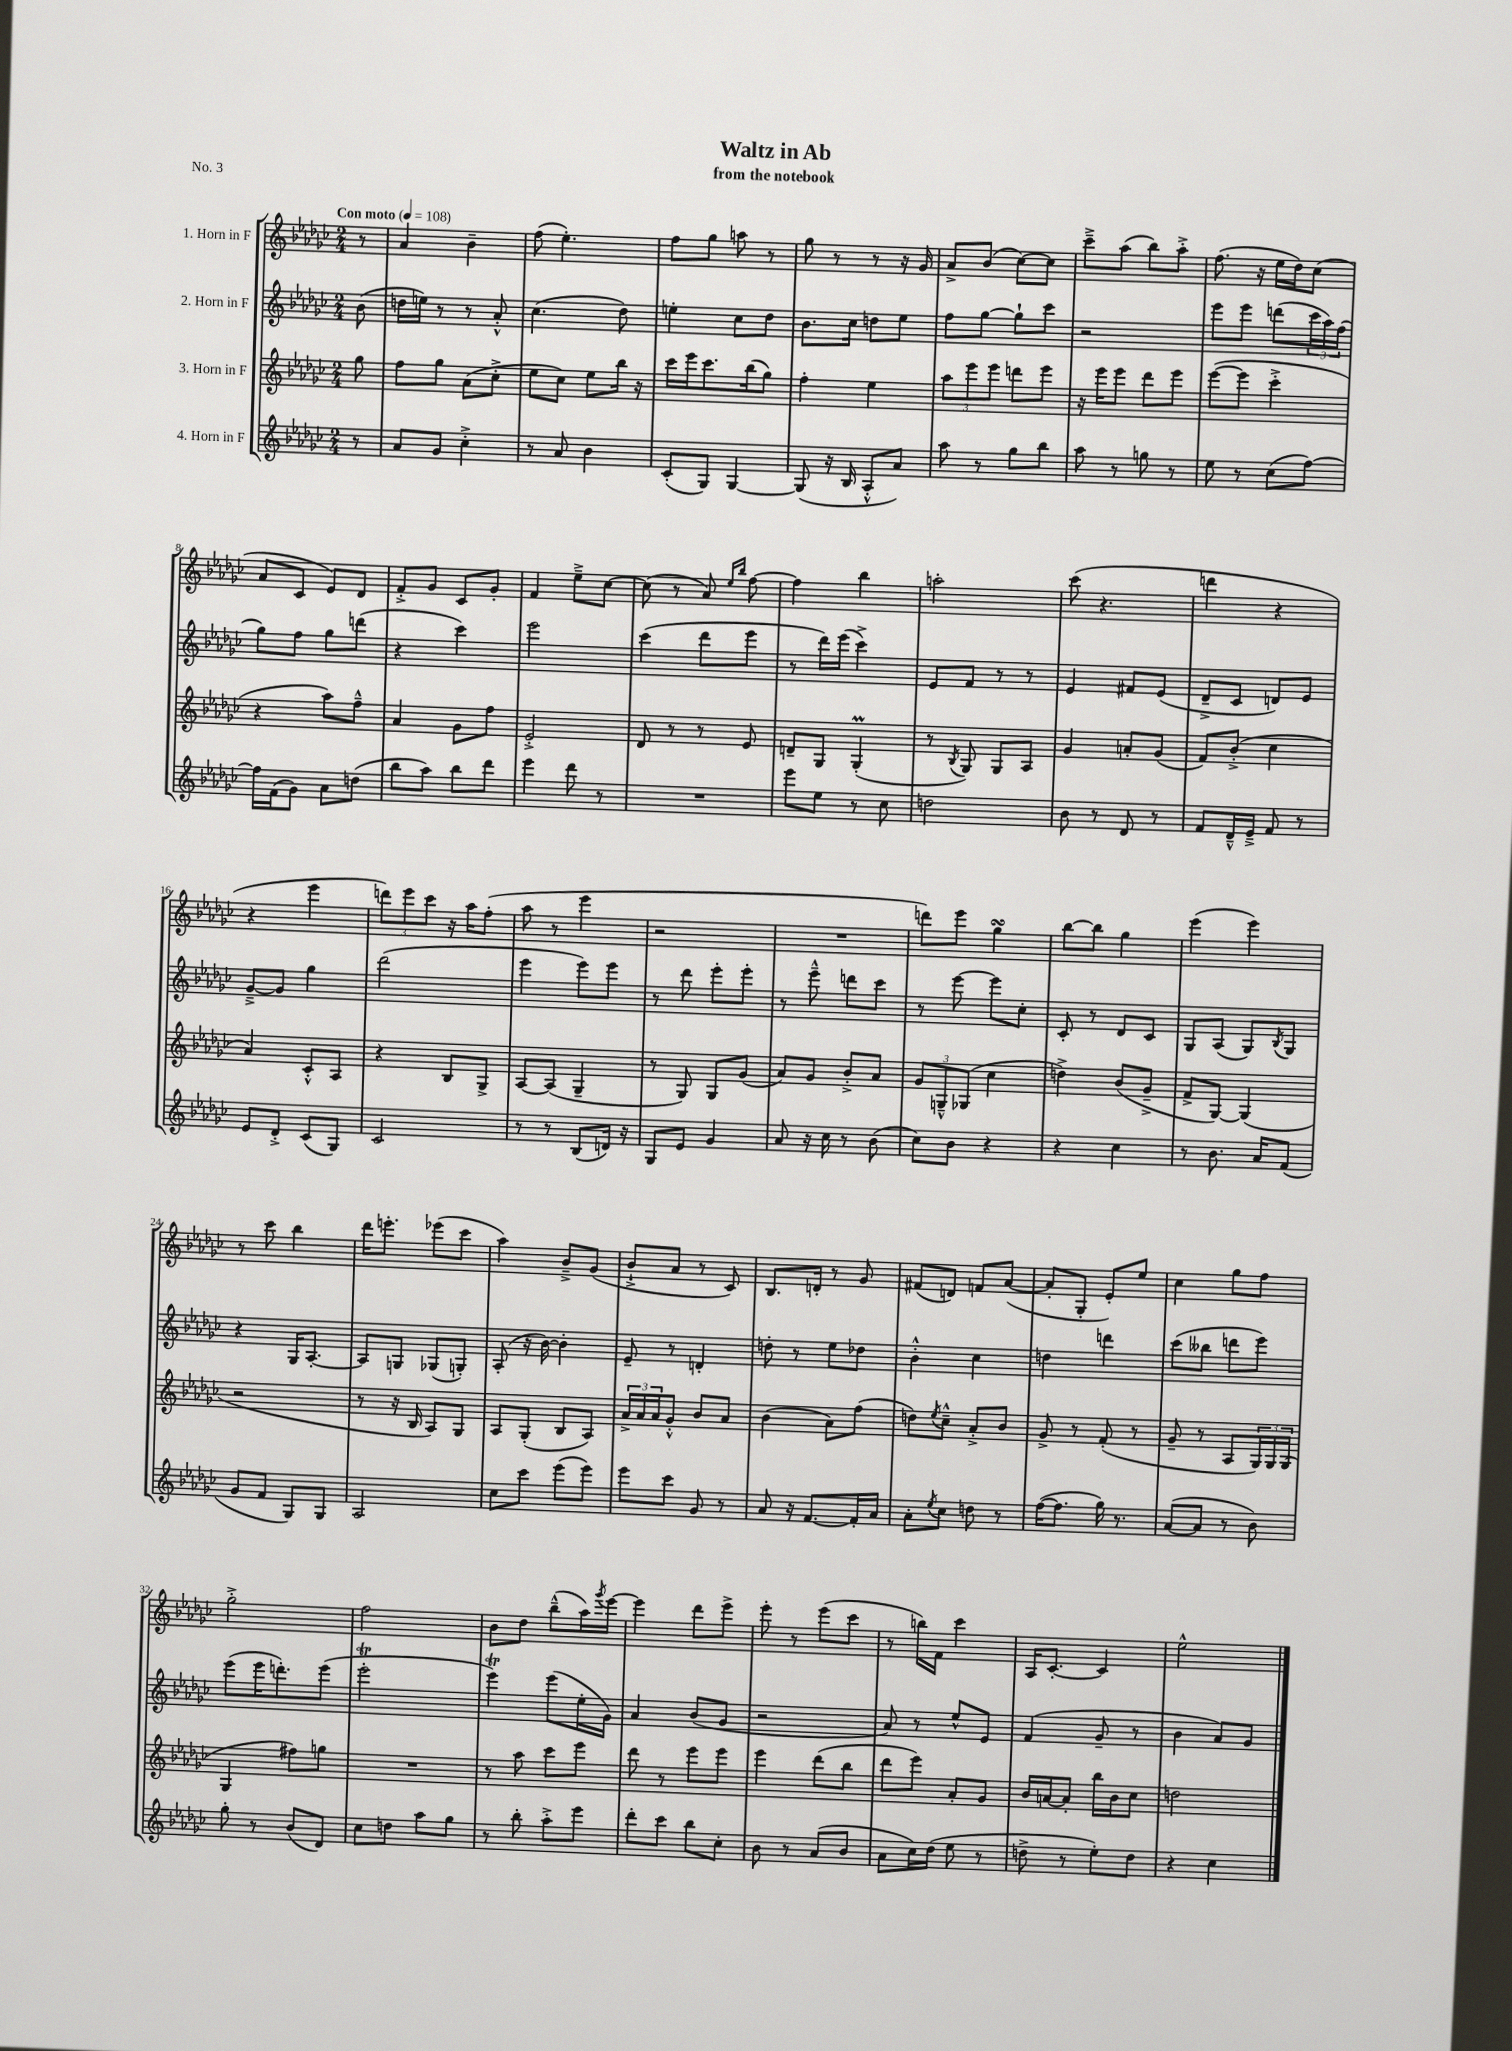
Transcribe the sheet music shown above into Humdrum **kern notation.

**kern	**kern	**kern	**kern
*part4	*part3	*part2	*part1
*staff4	*staff3	*staff2	*staff1
*I"4. Horn in F	*I"3. Horn in F	*I"2. Horn in F	*I"1. Horn in F
*clefG2	*clefG2	*clefG2	*clefG2
*k[b-e-a-d-g-c-]	*k[b-e-a-d-g-c-]	*k[b-e-a-d-g-c-]	*k[b-e-a-d-g-c-]
*M2/4	*M2/4	*M2/4	*M2/4
*MM108	*MM108	*MM108	*MM108
=	=	=	=
!	!	!	!LO:TX:a:B:t=Con moto
8r	8gg-\	(8b-\	8r
=1	=1	=1	=1
8a-/L	8ff\L	16ddn\LL	4a-/
.	.	16een\JJ)	.
8g-/J	8gg-\J	8r	.
4cc-'^\	(8a-\L	8r	4b-~\
.	8cc-'^\J	8a-'^^/	.
=2	=2	=2	=2
8r	8ee-\L	(4.cc-\	(8ff\
8a-/	8cc-\J)	.	4.ee-'\)
4b-\	8ee-\L	.	.
.	16bb-\Jk	8dd-\)	.
.	16r	.	.
=3	=3	=3	=3
(8c-'/L	16ccc-\LL	4een'\	8ff\L
.	16eee-\J	.	.
8G-/J)	8.ccc-\	.	8gg-\J
[4G-/	.	8cc-\L	8aan\
.	(16bb-\k	.	.
.	8gg-\J)	8dd-\J	8r
=4	=4	=4	=4
(8G-/]	4ff'\	8.b-\L	8gg-\
16r	.	.	8r
16B-/	.	16cc-\Jk	.
8A-'^^/L	4ee-\	8ddn\L	8r
8a-/J)	.	8ee-\J	16r
.	.	.	16g-/
=5	=5	=5	=5
8aa-\	12aa-\L	8ff\L	8a-^/L
.	12eee-\	.	.
8r	.	[8gg-\J	(8b-/J
.	12eee-\J	.	.
8gg-\L	8dddn\L	8gg-`\L]	[8cc-\L)
8bb-\J	8eee-\J	8ccc-\J	8cc-\J]
=6	=6	=6	=6
8aa-\	16r	2r	8ccc-~^\L
.	16eee-\KL	.	.
8r	8eee-\J	.	(8aa-\J
8ggn\	8ddd-\L	.	8bb-\L)
8r	8eee-\J	.	8aa-'^\J
=7	=7	=7	=7
8ee-\	([8eee-\L	8eee-\L	(8.ff\
8r	8eee-\J]	8eee-\J	.
.	.	.	16r
(8cc-\L	4ccc-'^\	(8dddn\L	16ee-\LL
.	.	.	16dd-\J)
[8ff\J)	.	24ccc-\L	(8cc-\J
.	.	24aa-\)	.
.	.	(24ff\JJ	.
!!LO:LB:g=z
=8	=8	=8	=8
16ff\LL]	4r	8gg-\L)	8a-/L
(16f\J	.	.	.
8g-\J)	.	8ff\J	8c-/J
8a-\L	8aa-\L)	8gg-\L	8e-/L)
(8ddn\J	8ff~^^\J	(8dddn\J	8d-/J
=9	=9	=9	=9
8bb-\L	4a-/	4r	8f'^/L
8aa-\J)	.	.	8g-/J
8bb-\L	8g-\L	4ccc-\)	8c-/L
8ddd-\J	8ff\J	.	8g-'/J
=10	=10	=10	=10
4eee-\	2e-'^/	2eee-\	4f/
8ddd-\	.	.	8ee-~^\L
8r	.	.	[8cc-\J
=11	=11	=11	=11
2r	8d-/	(4ccc-\	(8cc-\]
.	8r	.	8r
.	8r	8ddd-\L	8a-/)
.	.	.	16qqee-/LL
.	.	.	16qqbb-/JJ
.	8e-/	8eee-\J	[8ff\
=12	=12	=12	=12
8eee-\L	8dn~/L	8r	4ff\]
8ee-\J	8G-/J	16ddd-\LL)	.
.	.	(16eee-\JJ	.
8r	(4G-M'/	4ccc-^\)	4bb-\
8cc-\	.	.	.
=13	=13	=13	=13
2ddn\	8r	8e-/L	2aan'\
.	8qB-/	.	.
.	8G-/)	8f/J	.
.	8G-/L	8r	.
.	8A-/J	8r	.
=14	=14	=14	=14
8b-\	4g-/	4e-/	(8ccc-\
8r	.	.	4.r
8d-/	8an'/L	8f#X/L	.
8r	(8g-/J	(8e-/J	.
=15	=15	=15	=15
8f/L	8f/L)	8d-~^/L	4dddn\
16d-~^^/L	(8b-'^/J	8c-/J	.
16e-~^/JJ	.	.	.
8f/	4cc-\	8dn/L)	4r
8r	.	8e-/J	.
!!LO:LB:g=z
=16	=16	=16	=16
8e-/L	4a-/)	[8g-~^/L	4r
8d-'^/J	.	8g-/J]	.
(8c-/L	8c-'^^/L	4gg-\	4eee-\
8G-/J)	8A-/J	.	.
=17	=17	=17	=17
2c-/	4r	(2ddd-\	12dddn\L)
.	.	.	12eee-\
.	.	.	12ccc-\J
.	8B-/L	.	16r
.	.	.	16aa-\KL
.	8G-^/J	.	(8ff'\J
=18	=18	=18	=18
8r	[8A-/L	4eee-\	8aa-\
8r	(8A-/J]	.	8r
(8B-/L	4G-~/	8eee-\L)	4eee-\
16dn/Jk)	.	8eee-\J	.
16r	.	.	.
=19	=19	=19	=19
8G-/L	8r	8r	2r
8e-/J	8G-/)	8ddd-\	.
4g-/	8G-/L	8eee-'\L	.
.	(8g-/J	8eee-'\J	.
=20	=20	=20	=20
8a-/	8a-/L)	8r	2r
16r	8g-/J	8eee-~^^\	.
16cc-\	.	.	.
8r	8b-'^/L	8dddn\L	.
(8b-\	8a-/J	8ccc-\J	.
=21	=21	=21	=21
8cc-\L)	12g-/L	8r	8dddn\L)
.	12Gn~^^/	.	.
8b-\J	.	[8eee-\	8eee-\J
.	(12G-X/J	.	.
4r	4cc-\	8eee-\L]	4gg-sSSs\
.	.	8cc-'\J	.
=22	=22	=22	=22
4r	4ddn^\)	8c-'/	[8bb-\L
.	.	8r	8bb-\J]
4cc-\	(8b-/L	8d-/L	4gg-\
.	8g-~^/J	8c-/J	.
=23	=23	=23	=23
8r	8f^/L	8G-/L	(4eee-\
8.b-\	[8G-/J)	(8A-/J	.
.	(4G-/]	8G-/L)	4eee-\)
16a-/KL	.	.	.
.	.	8qB-/	.
(8f/J	.	8G-/J	.
!!LO:LB:g=z
=24	=24	=24	=24
8g-/L	2r	4r	8r
8f/J	.	.	8ccc-\
8G-/L)	.	16G-/KL	4bb-\
.	.	[8.A-'/J	.
8G-/J	.	.	.
=25	=25	=25	=25
2A-/	8r	8A-/L]	16ddd-\KL
.	.	.	8.eeen'\J
.	16r	8Gn/J	.
.	16B-/	.	.
.	8A-/L)	(8G-X/L	(8eee-X\L
.	8G-/J	8Gn'/J)	8ccc-\J
=26	=26	=26	=26
8cc-\L	8A-/L	(8A-'/	4aa-\)
8ccc-\J	(8G-'/J	16r	.
.	.	[16b-\)	.
(8eee-\L	8B-/L	4b-'\]	8b-~^/L
8eee-\J)	8A-/J)	.	(8g-/J
=27	=27	=27	=27
8eee-\L	24a-^/LL	8e-~/	8b-`^/L
.	24a-/	.	.
.	24a-/J	.	.
8ccc-\J	8g-'^^/J	8r	8a-/J
8g-/	8b-/L	4dn'/	8r
8r	8a-/J	.	8c-/)
=28	=28	=28	=28
8a-/	(4b-\	8ddn'\	8.B-/L
16r	.	8r	.
[8.f/L	.	.	16dn'/Jk
.	8a-\L)	8ee-\L	8r
16f'/L]	(8ff\J	8dd-X\J	8g-/
16a-/JJ	.	.	.
=29	=29	=29	=29
8a-'\L	8ddn\L)	4b-'^^\	(8f#X/L
8qee-/	8qee-/	.	.
8cc-\J	8cc-~^^\J	.	8dn/J)
8ddn\	8a-'^/L	4cc-\	8fn/L
8r	8b-/J	.	([8a-/J
=30	=30	=30	=30
([16ff\KL	8g-^/	4ddn\	8a-'/L]
8.ff\J]	.	.	.
.	8r	.	8G-'/J
16gg-\)	(8f'/	4dddn\	8e-'/L)
8.r	.	.	.
.	8r	.	8ee-/J
=31	=31	=31	=31
([8a-/L	8g-~/	(8ccc-\L	4cc-\
8a-/J]	8r	8bb--X\J	.
8r	8A-/L	8dddn\L	8gg-\L
8b-\)	24G-/L)	8eee-\J)	8ff\J
.	24G-/	.	.
.	(24G-/JJ	.	.
!!LO:LB:g=z
=32	=32	=32	=32
8gg-'\	4G-/	(8eee-\L	2gg-'^\
8r	.	16eee-\K	.
.	.	8.dddn'\)	.
(8b-/L	8ff#X\L)	.	.
8d-/J)	8ggn\J	(8eee-\J	.
=33	=33	=33	=33
8cc-\L	2r	2eee-T'\	2ff\
8ddn\J	.	.	.
8aa-\L	.	.	.
8gg-\J	.	.	.
=34	=34	=34	=34
8r	8r	4eee-T\)	8b-\L
8bb-'\	8aa-\	.	8dd-\J
8aa-'^\L	8ccc-\L	(8eee-\L	(8bb-~^^\L
8eee-\J	8eee-\J	16ee-'\L	16aa-\L)
.	.	.	8qggg-/
.	.	16g-\JJ)	[16eee-\JJ
=35	=35	=35	=35
8ddd-'\L	8ddd-\	4a-/	4eee-\]
8ccc-\J	8r	.	.
8bb-\L	8eee-\L	(8b-/L	8ddd-\L
8cc-'\J	8eee-\J	8g-/J	8eee-^\J
=36	=36	=36	=36
8b-\	4eee-\	2r	8eee-'\
8r	.	.	8r
(8a-/L	(8ddd-\L	.	(8eee-\L
8b-/J	8bb-\J	.	8ccc-\J
=37	=37	=37	=37
8a-\L	8ddd-\L	8a-/)	8r
16cc-\L)	8eee-\J)	8r	16bbn\LL)
(16dd-\JJ	.	.	16f\JJ
8ee-\	8a-'/L	8ee-^^/L	4ccc-\
8r	8g-/J	8e-/J	.
=38	=38	=38	=38
8ddn^\	16b-/LL	(4f/	16A-/KL
.	[16an/J	.	[8.c-'/J
8r	8a'/J]	.	.
8ee-'\L)	16bb-\LL	8g-~/	4c-/]
.	16b-\J	.	.
8dd\J	8cc-\J	8r	.
=39	=39	=39	=39
4r	2ddn\	4b-\	2ee-^^\
4cc-\	.	8a-/L)	.
.	.	8g-/J	.
==	==	==	==
*-	*-	*-	*-
